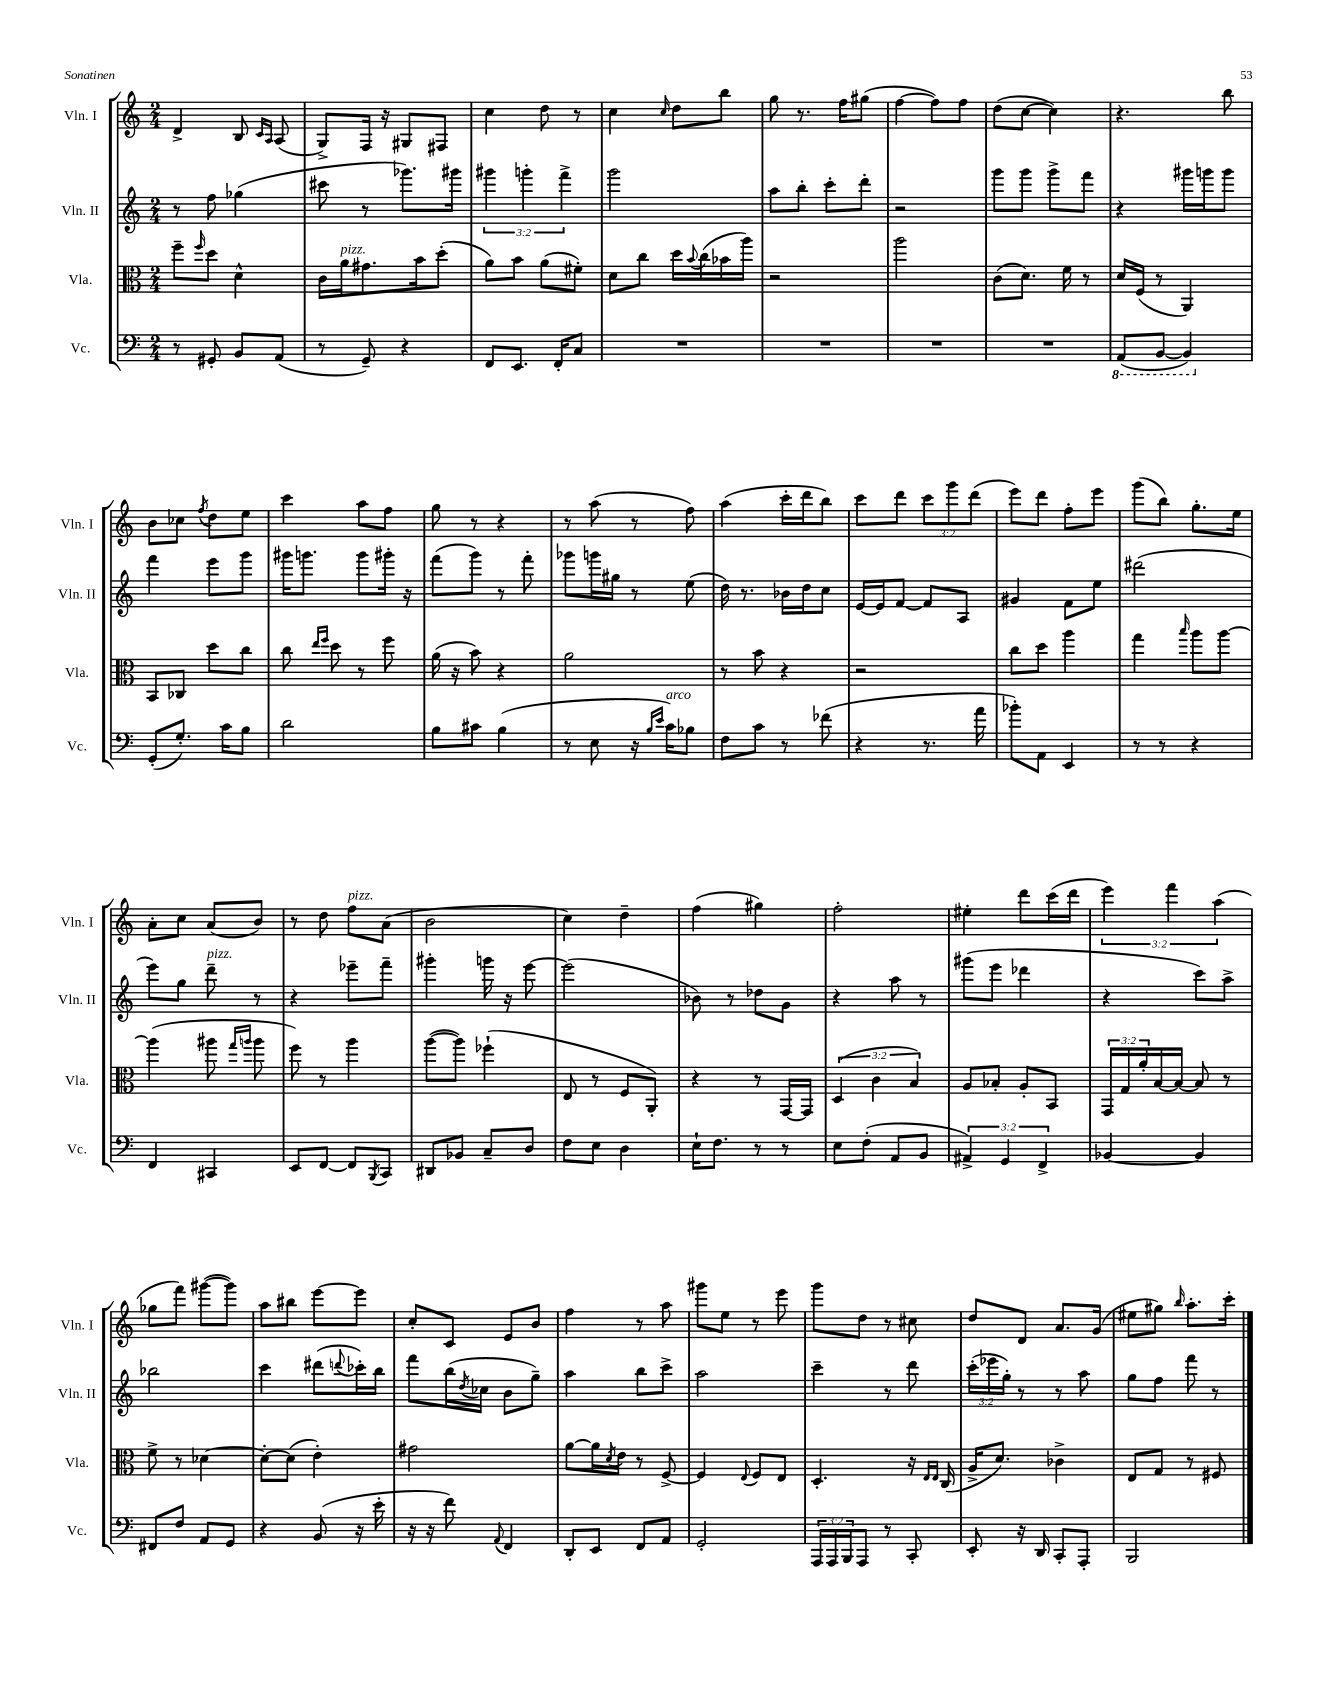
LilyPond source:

<<
\new StaffGroup <<
\new Staff = "s0" \with { instrumentName = "Vln. I" shortInstrumentName = "Vln. I" } {
    \clef treble \key c \major \numericTimeSignature \time 2/4 \override Staff.TupletNumber.text = #tuplet-number::calc-fraction-text
    d'4-> b8 \grace { c'16 a16 } a8( |
    g8->) f16 r16 gis8 fis8 |
    c''4 d''8 r8 |
    c''4 \grace { c''16 } d''8 b''8 |
    g''8 r8. f''16 gis''8( |
    f''4~ f''8) f''8 |
    d''8( c''8~ c''4) |
    r4. b''8 |
    b'8 ces''8 \acciaccatura { f''8 } d''8 e''8 |
    c'''4 a''8 f''8 |
    g''8 r8 r4 |
    r8 a''8( r8 f''8) |
    a''4( c'''16-. d'''16 b''8) |
    c'''8 d'''8 \tuplet 3/2 { c'''8 g'''8 d'''8( } |
    e'''8) d'''8 f''8-. e'''8 |
    g'''8( b''8) g''8.-. e''16 |
    a'8-. c''8 a'8( b'8) |
    r8 d''8 f''8^\markup { \italic "pizz." } a'8( |
    b'2 |
    c''4) d''4-- |
    f''4( gis''4) |
    f''2-. |
    eis''4-. d'''8 c'''16( d'''16 |
    \tuplet 3/2 { e'''4) f'''4 a''4( } |
    ges''8 f'''8) gis'''8~( gis'''8) |
    a''8 bis''8 e'''8~ e'''8 |
    c''8-. c'8 e'8 b'8 |
    f''4 r8 a''8 |
    gis'''8 e''8 r8 e'''8 |
    g'''8 d''8 r8 cis''8 |
    d''8 d'8 a'8. g'16( |
    eis''8 gis''8) \grace { b''16 } a''8.-. c'''16-. \bar "|." |
}
\new Staff = "s1" \with { instrumentName = "Vln. II" shortInstrumentName = "Vln. II" } {
    \clef treble \key c \major \numericTimeSignature \time 2/4 \override Staff.TupletNumber.text = #tuplet-number::calc-fraction-text
    r8 f''8 ges''4( |
    cis'''8 r8 ges'''8.) gis'''16 |
    \tuplet 3/2 { gis'''4 g'''4-. f'''4-> } |
    g'''2 |
    a''8 b''8-. c'''8-. d'''8-. |
    r2 |
    g'''8 g'''8 g'''8-> f'''8 |
    r4 gis'''16 g'''16 g'''8 |
    f'''4 e'''8 g'''8 |
    gis'''16 g'''8. g'''8 gis'''16-. r16 |
    f'''8( g'''8) r8 f'''8-. |
    ges'''8 g'''16 gis''16 r8 e''8( |
    d''16) r8. bes'16 d''16 c''8 |
    e'16~ e'16 f'8~ f'8 a8 |
    gis'4 f'8 e''8 |
    dis'''2( |
    e'''8) g''8 d'''8--^\markup { \italic "pizz." } r8 |
    r4 ees'''8-- f'''8-- |
    gis'''4-. g'''16 r16 e'''8~ |
    e'''2( |
    bes'8) r8 des''8 g'8 |
    r4 a''8 r8 |
    gis'''8( e'''8 des'''4 |
    r4 c'''8) a''8-> |
    bes''2 |
    c'''4 dis'''8( \appoggiatura { d'''8 } ces'''16-.) b''16 |
    f'''8 b''16( \acciaccatura { d''8 } ces''16 b'8 g''8--) |
    a''4 b''8 c'''8-> |
    a''2 |
    c'''4-- r8 d'''8 |
    \tuplet 3/2 { c'''16-.( ees'''16 g''16-.) } r8 r8 a''8 |
    g''8 f''8 f'''8 r8 \bar "|." |
}
\new Staff = "s2" \with { instrumentName = "Vla." shortInstrumentName = "Vla." } {
    \clef alto \key c \major \numericTimeSignature \time 2/4 \override Staff.TupletNumber.text = #tuplet-number::calc-fraction-text
    f''8-- \grace { f''16 } d''8 d'4-^ |
    c'16 a'16^\markup { \italic "pizz." } gis'8. b'16 d''8-.( |
    a'8) b'8 a'8( fis'8-.) |
    d'8 c''8 d''16 \appoggiatura { b'8 } c''16( bes'16 a''16) |
    r2 |
    a''2 |
    c'8( d'8.) f'16 r8 |
    d'16 f16( r8 a,4) |
    b,8 ces8 d''8 c''8 |
    c''8 \grace { e''16 f''16 } d''8 r8 f''8 |
    a'16( r16 b'8) r4 |
    a'2 |
    r8 b'8 r4 |
    r2 |
    c''8 d''8 a''4 |
    g''4 \grace { b''16 } a''8 a''8~ |
    a''4( ais''8 \grace { g''16 a''16 } a''8 |
    f''8) r8 a''4 |
    a''8~( a''8) fes''4-!( |
    e8 r8 f8 a,8-.) |
    r4 r8 g,16~ g,16 |
    \tuplet 3/2 { d4( c'4 b4) } |
    a8 bes8-. a8-. b,8 |
    \tuplet 3/2 { g,16 g16 a'16-. } b16~ b16~ b8 r8 |
    f'8-> r8 des'4~ |
    des'8~-. des'8( e'4-.) |
    gis'2 |
    a'8~ a'16 \acciaccatura { d'8 } e'16 r8 f8~-> |
    f4 \appoggiatura { e8 } f8 e8 |
    d4.-. r16 \grace { e16 e16 } c16( |
    a16-> d'8.) ces'4-> |
    e8 g8 r8 fis8 \bar "|." |
}
\new Staff = "s3" \with { instrumentName = "Vc." shortInstrumentName = "Vc." } {
    \clef bass \key c \major \numericTimeSignature \time 2/4 \override Staff.TupletNumber.text = #tuplet-number::calc-fraction-text
    r8 gis,8-. b,8 a,8( |
    r8 g,8--) r4 |
    f,8 e,8. f,16-. c8 |
    R2 |
    R2 |
    R2 |
    R2 |
    \ottava #-1 a,,8( b,,8~ b,,4) \ottava #0 |
    g,8-.( g8.-.) c'16 b8 |
    d'2 |
    b8 cis'8 b4( |
    r8 e8 r16 \grace { b16 e'16 } c'16^\markup { \italic "arco" }) bes8 |
    f8 c'8 r8 fes'8( |
    r4 r8. a'16 |
    bes'8-.) a,8 e,4 |
    r8 r8 r4 |
    f,4 cis,4 |
    e,8 f,8~ f,8 \acciaccatura { b,,8 } c,8 |
    dis,8 bes,8 c8-- d8 |
    f8 e8 d4 |
    e16-! f8. r8 r8 |
    e8 f8-.( a,8 b,8 |
    \tuplet 3/2 { ais,4->) g,4 f,4-> } |
    bes,4~ bes,4 |
    fis,8 f8 a,8 g,8 |
    r4 b,8( r16 e'16-. |
    r16 r16 f'8) \appoggiatura { a,8 } f,4 |
    d,8-. e,8 f,8 a,8 |
    g,2-. |
    \tuplet 3/2 { a,,16 a,,16 b,,16 } a,,8 r8 c,8-. |
    e,8-. r16 d,16 c,8-. a,,8-. |
    b,,2 \bar "|." |
}
>>
>>
\layout { \context { \Score \remove "Bar_number_engraver" } }
